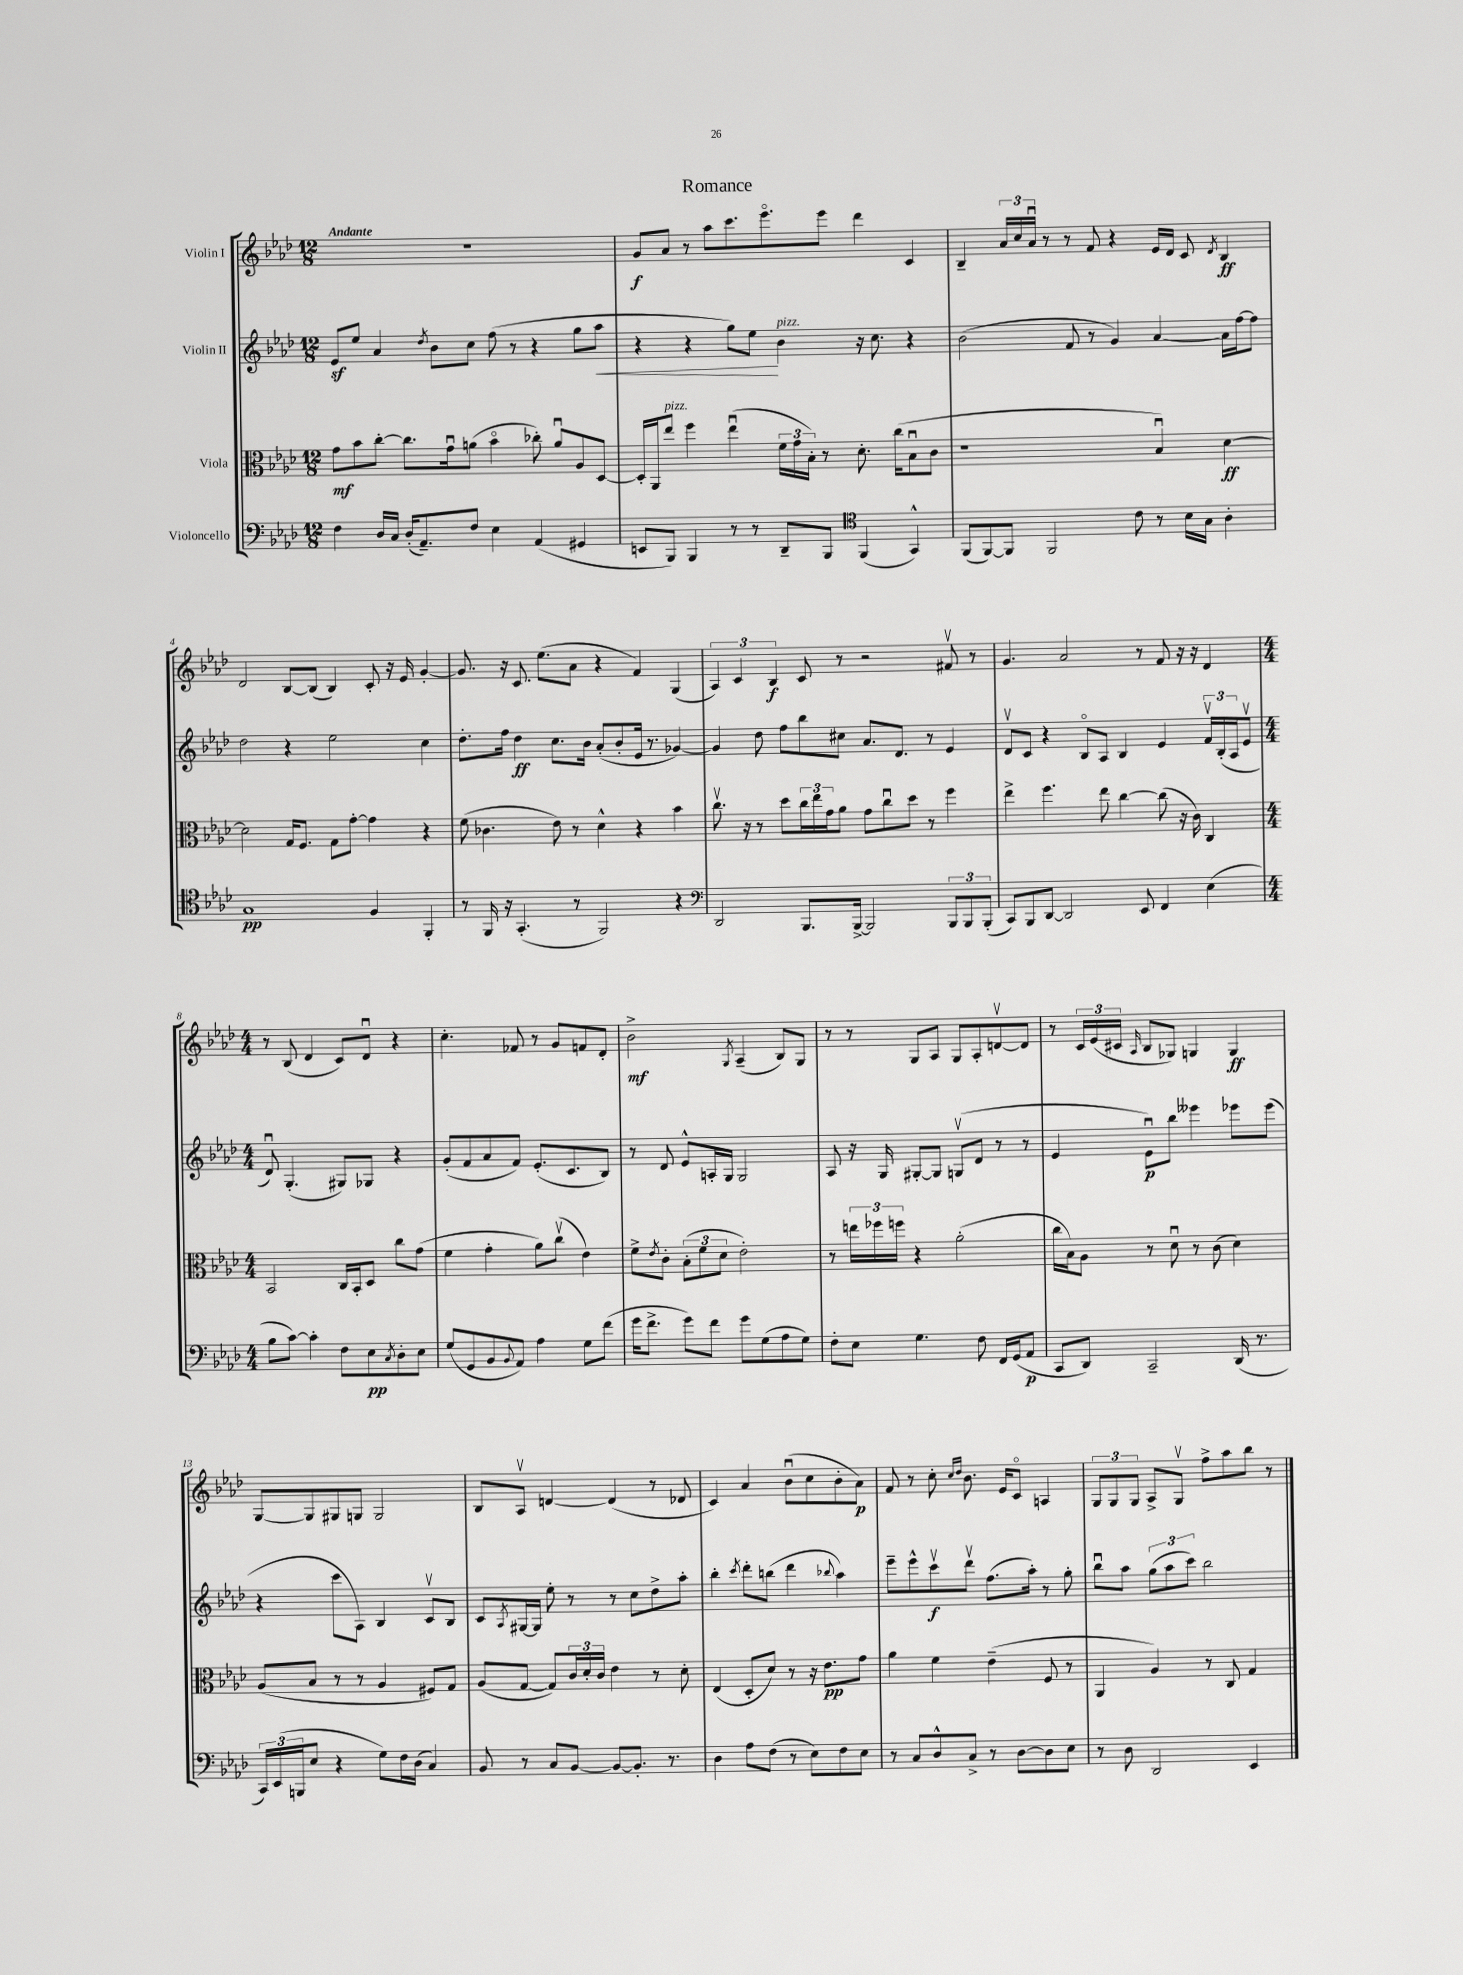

**kern	**kern	**kern	**kern
*staff4	*staff3	*staff2	*staff1
*clefF4	*clefC3	*clefG2	*clefG2
*k[b-e-a-d-]	*k[b-e-a-d-]	*k[b-e-a-d-]	*k[b-e-a-d-]
*M12/8	*M12/8	*M12/8	*M12/8
4F	8g	8e-	1.r
.	8b-	8ee-	.
16D-	[8cc'	4a-	.
16C	.	.	.
(16D-'	8.cc]	.	.
8.AA-~)	.	.	.
.	.	8qdd-	.
.	.	8b-	.
.	16gu	.	.
8F	(8a	8cc	.
4E-	4b-o	(8ff	.
.	.	8r	.
(4AA-	8cc-')	4r	.
.	8au	.	.
4GG#	8A-	8gg	.
.	[8D-	8aa-	.
=	=	=	=
8EE	16D-']	4r	8g
.	16AA-	.	.
8BBB-)	8ee-	.	8a-
4BBB-	4ff	4r	8r
.	.	.	8aa-
8r	(4ee-u	8gg)	8.ccc
8r	.	8ee-	.
.	.	.	8.eee-o
8DD-~	24f	4b-	.
.	24g	.	.
.	24B-')	.	.
8BBB-	8r	.	8eee-
*clefC4	*	*	*
(4FF	8.d-'	16r	4ddd-
.	.	8.cc	.
.	(16cc	.	.
4GG^^)	8B-u	4r	4c
.	8c	.	.
=	=	=	=
(8FF	1r	(2b-	4B-~
[8FF)	.	.	.
8FF]	.	.	24a-
.	.	.	24cc
.	.	.	24a-u
2FF	.	.	8r
.	.	8f	8r
.	.	8r	8f
.	.	4g)	4r
8c	.	.	.
8r	4B-u)	[4a-	16e-
.	.	.	16d-
16B-	.	.	8c
16G	.	.	.
.	.	.	8qd-
4A-'	[4d-	16a-]	4B-
.	.	[16ff	.
.	.	8ff]	.
=	=	=	=
1G	2d-]	2dd-	2d-
.	16G	4r	[8B-
.	8.F	.	.
.	.	.	(8B-]
.	8G	2ee-	4B-)
.	[8g'	.	.
4F	4g]	.	8c'
.	.	.	16r
.	.	.	16e-
4FF'	4r	4cc	[4g'
=	=	=	=
8r	(8f	8.dd-'	8.g]
16FF	4.c-	.	.
16r	.	16ff	16r
(4.GG'	.	4dd-	8.c
.	.	.	(8.ee-
.	8e-)	8.cc	.
8r	8r	.	8a-
.	.	16b-	.
2FF)	4d-^^	(8a-'	4r
.	.	8b-'	.
.	4r	16e-	4f)
.	.	8.r	.
4r	4b-	[4g-)	(4G
=	=	=	=
*clefF4	*	*	*
2DD-	8.ccv	4g-]	6A-)
.	.	.	6c
.	16r	.	.
.	8r	8dd-	.
.	.	.	6B-
.	8dd-	8ff	.
8.BBB-	24cc	8bb-	8c
.	24ee-	.	.
.	24g	.	.
.	8a-	8cc#	8r
[16BBB-^	.	.	.
2BBB-]	8g	8.a-	2r
.	8ccu	.	.
.	.	8.d-	.
.	8dd-	.	.
.	8r	8r	.
12BBB-	4ff	4e-	8f#v
12BBB-	.	.	.
.	.	.	8r
(12BBB-'	.	.	.
=	=	=	=
8CC)	4ee-^	8d-v	4.g
8BBB-	.	8c	.
[8DD-	4.ff	4r	.
2DD-]	.	.	2a-
.	.	8B-o	.
.	8ee-	8A-	.
.	[4cc	4B-	.
8EE-	.	.	8r
4FF	(8cc]	4e-	8f
.	16r	.	16r
.	16c)	.	16r
(4E-	4C	24fv	4d-
.	.	(24B-'	.
.	.	24A-	.
.	.	8e-v	.
=	=	=	=
*M4/4	*M4/4	*M4/4	*M4/4
8B-	2BB-	8d-u)	8r
[8c)	.	(4.G'	(8B-
4c']	.	.	4d-
8F	16C	8G#)	8c)
.	16BB-'	.	.
8E-	8D-	8G-	8d-u
8qC	.	.	.
8D-'	8cc	4r	4r
8E-	(8g	.	.
=	=	=	=
(8G	4f	(8g'	4.cc'
8GG	.	8f	.
8BB-	4g'	8a-	.
8qqBB-	.	.	.
8AA-)	.	8f)	8f-
4A-	8a-)	(8.e-'	8r
.	(8ccv	.	8g
.	.	8.c	.
8G	4e-)	.	8f
(8f	.	8B-)	8d-'
=	=	=	=
16g	8f^	8r	2b-^
8.f^	.	.	.
.	8qe-	.	.
.	8c'	8d-	.
8g)	(12B-'	8e-^^	.
.	12f	.	.
8f	.	16A'	.
.	12d-	.	.
.	.	16G	.
.	.	.	8qG
8g	2e-')	2G	(4A-~
(8G	.	.	.
8A-	.	.	8B-)
8G)	.	.	8G
=	=	=	=
8F'	8r	8A-	8r
8E-	24ee	16r	8r
.	24ff-	.	.
.	.	16G	.
.	24ff	.	.
4.G	4r	[8G#'	8G
.	.	8G#]	8A-
.	(2a-'	(8Gv	8G
8F	.	8d-	8A-'
16FF	.	8r	[8dv
(16GG	.	.	.
8AA-	.	8r	8d]
=	=	=	=
8CC	16cc	4e-	8r
.	16B-)	.	.
8DD-)	8A-	.	24c
.	.	.	(24e-
.	.	.	24c#
.	.	.	16qqA-
2CC~	8r	8e-u)	8B-
.	8d-u	8bb-	8G-)
.	8r	4eee--	4G
.	(8c	.	.
(16DD-	4d-)	8eee-	4G
8.r	.	.	.
.	.	(8eee-	.
=	=	=	=
24CC)	(8A-	4r	[8G
(24EE-	.	.	.
24BBB	.	.	.
8E-	8B-	.	8G]
4r	8r	8ccc	8G#
.	8r	8A-)	8G
8G)	4A-	4B-	2G
16F	.	.	.
(16D-	.	.	.
4C)	8F#)	8cv	.
.	8G	8B-	.
=	=	=	=
8BB-	(8A-	8c	8B-
.	.	8qA-	.
8r	[8G	[16G#	8A-v
.	.	16G#]	.
8C	8G])	8ee-'	[4d
[8BB-	24c	8r	.
.	24d-'	.	.
.	24c	.	.
8BB-_	4e-	8r	(4d]
8.BB-']	.	8cc	.
.	8r	8dd-^	8r
8.r	.	.	.
.	8d-'	8aa-'	8d-
=	=	=	=
4D-	(4E-	4bb-'	4c)
.	.	8qccc	.
8A-	8D-'	8ddd-'	4a-
(8F	8d-)	(8bb	.
8r	8r	4ddd-	(8b-u
8E-)	16r	.	8cc
.	8.e-	.	.
.	.	8qqbb-	.
8F	.	4aa-)	8b-'
8E-	8g	.	8a-)
=	=	=	=
8r	4a-	8eee-~	8f
8C	.	8eee-^^	8r
8D-^^	4f	8cccv	8cc'
.	.	.	16qqcc
.	.	.	16qqdd-
8C^	.	8ddd-v	8.b-
8r	(4e-~	(8.ff	.
.	.	.	16e-
[8D-	.	.	8co
.	.	16aa-')	.
8D-]	8F	8r	4A
8E-	8r	8gg'	.
=	=	=	=
8r	4AA-	8bb-u	12G
.	.	.	12G
8D-	.	8aa-	.
.	.	.	12G
2DD-	4A-)	(12gg	8A-^
.	.	12aa-	.
.	.	.	8Gv
.	.	12ccc)	.
.	8r	2bb-	8ff^
.	8C	.	8aa-
4EE-	4G	.	8bb-
.	.	.	8r
==	==	==	==
*-	*-	*-	*-
